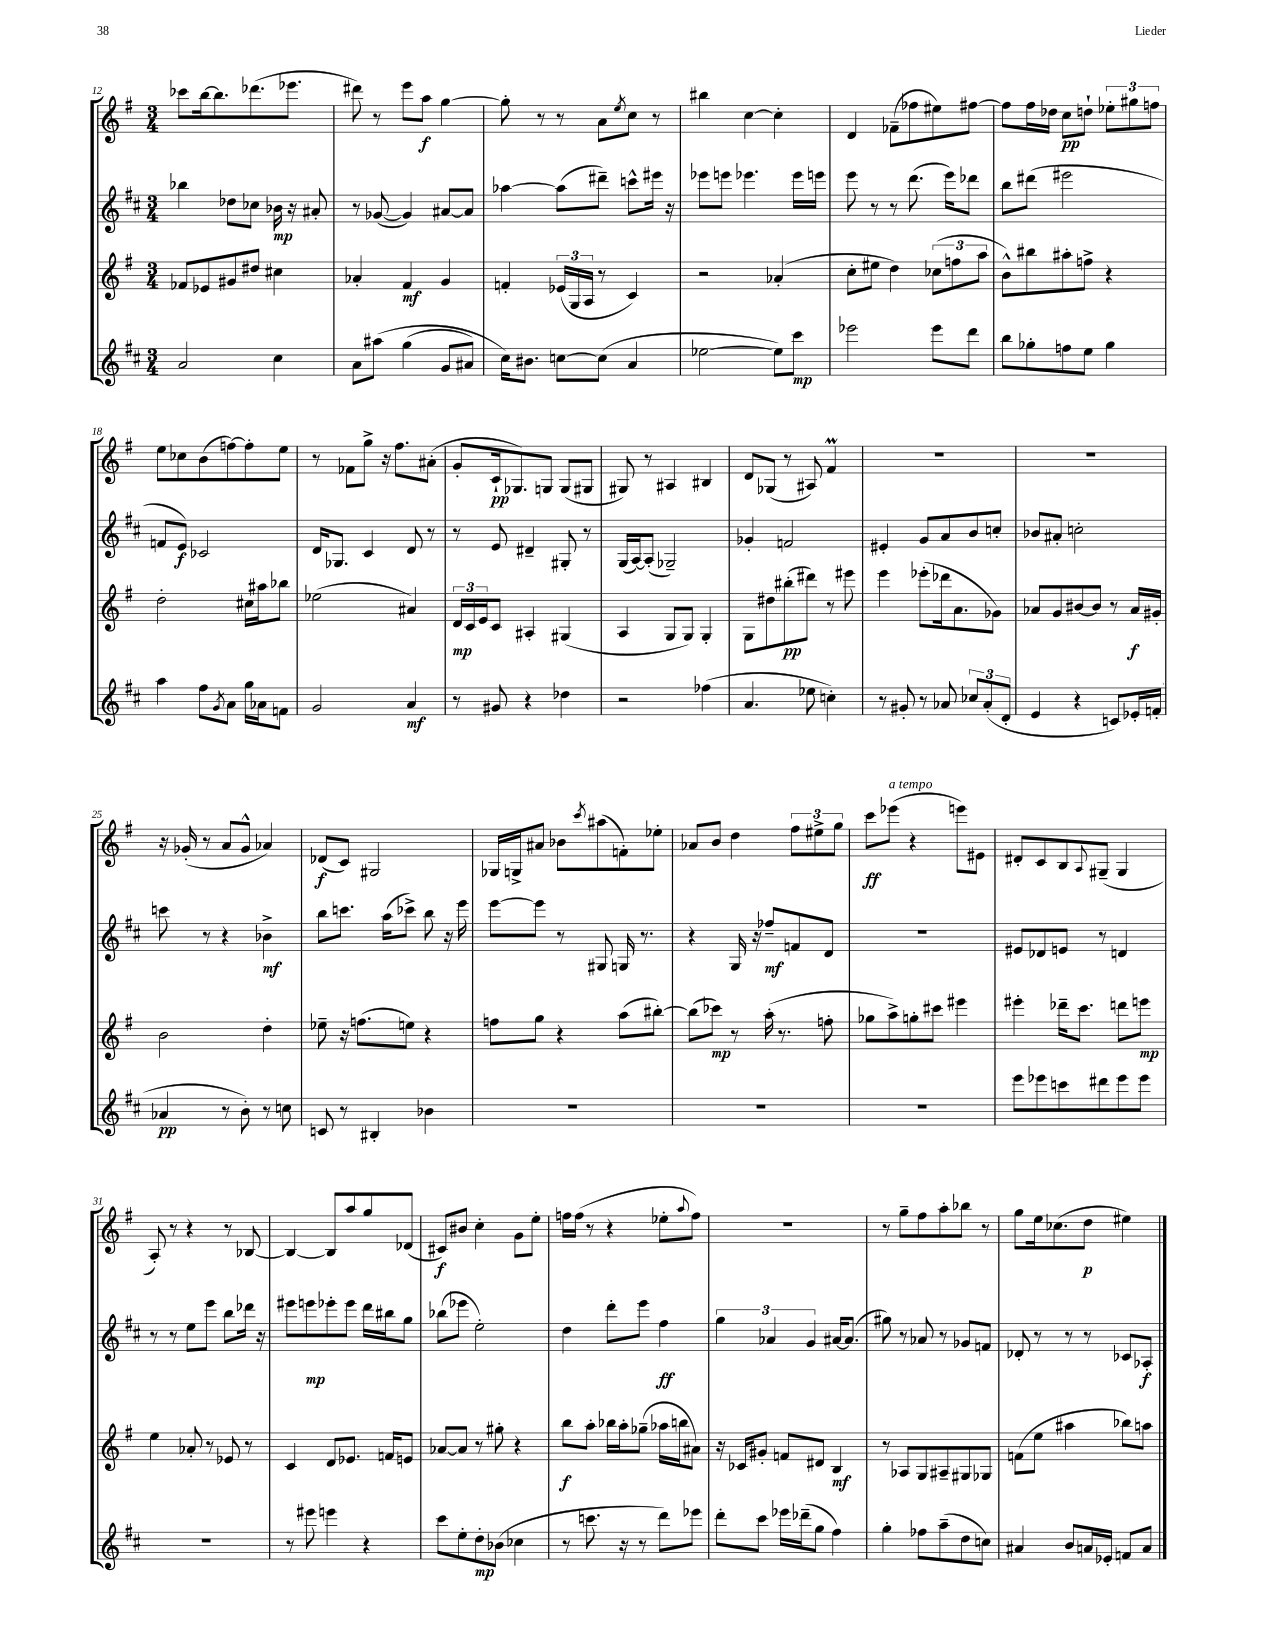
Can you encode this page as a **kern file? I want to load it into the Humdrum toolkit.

**kern	**kern	**kern	**kern
*staff4	*staff3	*staff2	*staff1
*clefG2	*clefG2	*clefG2	*clefG2
*k[f#c#]	*k[f#]	*k[f#c#]	*k[f#]
*M3/4	*M3/4	*M3/4	*M3/4
2a	8f-	4bb-	8ccc-
.	8e-	.	[16bb
.	.	.	8.bb]
.	8g#	8dd-	.
.	8dd#	8cc-	(8.ddd-
4cc#	4cc#	16b-	.
.	.	16r	8.eee-
.	.	8a#'	.
=	=	=	=
8a	4a-'	8r	8ddd#)
&(8aa#	.	([8g-	8r
(4gg	4f#	4g-])	8eee
.	.	.	8aa
8g	4g	[8a#	[4gg
8a#)	.	8a#]	.
=	=	=	=
16cc#&)	4f'	[4aa-	8gg']
8.b#	.	.	.
.	.	.	8r
[8cc	(24e-	(8aa-]	8r
.	24G	.	.
.	24A	.	.
(8cc]	8r	8ddd#~)	8a
.	.	.	8qee
4a	4c)	8ccc^^	8cc
.	.	16eee#	8r
.	.	16r	.
=	=	=	=
[2ee-	2r	8eee-	4bb#
.	.	8eee	.
.	.	4.eee-	[4cc
8ee-])	(4a-'	.	4cc']
8ccc#	.	16eee-	.
.	.	16eee	.
=	=	=	=
2eee-	8cc'	8eee	4d
.	8ee#	8r	.
.	4dd)	8r	(8f-~
.	.	(8.ddd	8ff-
8eee-	(12cc-	.	8ee#)
.	.	16eee)	.
.	12ff	.	.
8ddd	.	8ddd-	[8ff#
.	12aa	.	.
=	=	=	=
8bb	8b^^)	8bb	8ff#]
8gg-'	8bb#	(8ddd#	16ff#
.	.	.	16dd-
8ff	8aa#'	2eee#	8cc
8ee	8ff^	.	8dd`
4gg-	4r	.	12ee-'
.	.	.	12gg#
.	.	.	12ff
=	=	=	=
4aa	2dd'	8f	8ee
.	.	8e)	8cc-
8ff#	.	2c-	(8b
8qg	.	.	.
8a	.	.	[8ff)
16gg	16cc#	.	8ff']
16a-	16aa#	.	.
8f	8bb-	.	8ee
=	=	=	=
2g	(2ee-	16d	8r
.	.	8.G-	.
.	.	.	8f-
.	.	4c#	8gg^
.	.	.	16r
.	.	.	8.ff#
4a	4a#)	8d	.
.	.	8r	(8a#'
=	=	=	=
8r	24d	8r	8g'
.	24c	.	.
.	24e	.	.
8g#	8c	8e	16c`
.	.	.	8.G-)
4r	4A#'	4d#~	.
.	.	.	8G
4dd-	(4G#	8G#'	(8G
.	.	8r	8G#
=	=	=	=
2r	4A	(16G	8G#)
.	.	[16A)	.
.	.	(8A']	8r
.	8G	2G-~)	4A#
.	8G)	.	.
(4ff-	4G'	.	4B#
=	=	=	=
4.a	8G	4g-'	8d
.	8dd#	.	(8G-
.	(8bb#'	2f	8r
8ee-	8ddd#)	.	8A#)
4cc')	8r	.	4f#
.	8eee#	.	.
=	=	=	=
8r	4eee	4e#'	2.r
8g#'	.	.	.
8r	(8eee-'	8g	.
8a-	16ddd-	8a	.
.	8.a	.	.
12cc-	.	8b	.
(12a-'	.	.	.
.	8g-)	8cc'	.
12d'	.	.	.
=	=	=	=
4e	8a-	8b-	2.r
.	8g	8a#'	.
4r	[8b#	2cc'	.
.	8b#]	.	.
8c)	8r	.	.
16e-'	16a-	.	.
(16f'	16g#'	.	.
=	=	=	=
4a-	2b	8ccc	16r
.	.	.	(16g-'
.	.	8r	8r
8r	.	4r	8a
8b')	.	.	8g-^^
8r	4dd'	4b-^	4a-)
8cc	.	.	.
=	=	=	=
8c	8ee-~	8bb	(8d-
8r	16r	8.ccc	8c)
.	(8.ff	.	.
4B#'	.	.	2G#
.	.	(16aa	.
.	8ee)	8ccc-^)	.
4b-	4r	8bb	.
.	.	16r	.
.	.	16eee	.
=	=	=	=
2.r	8ff	[8eee	16G-
.	.	.	16G^
.	8gg	8eee]	8a#
.	4r	8r	8b-
.	.	.	8qccc
.	.	8G#	(8aa#
.	(8aa	16G	8f')
.	.	8.r	.
.	[8bb#')	.	8ee-'
=	=	=	=
2.r	(8bb#]	4r	8a-
.	8ccc-)	.	8b
.	8r	16G	4dd
.	.	16r	.
.	(16aa'	8ff-~	.
.	8.r	.	.
.	.	8f	12ff#
.	.	.	12ee#^
.	8ff'	8d	.
.	.	.	12gg
=	=	=	=
2.r	8gg-	2.r	8ccc
.	8aa^)	.	(8eee-
.	8gg'	.	4r
.	8ccc#	.	.
.	4eee#	.	8eee)
.	.	.	8e#
=	=	=	=
8eee	4eee#'	8e#	8d#'
8eee-	.	8d-	8c
8ccc	16ddd-~	8e	8B
.	8.ccc	.	.
.	.	.	8qqA
8ddd#	.	8r	(8G#~
8eee-	8ddd	4d	4G#
8eee-	8eee	.	.
=	=	=	=
2.r	4ee	8r	8A')
.	.	8r	8r
.	8a-'	8ee	4r
.	8r	8eee	.
.	8e-	8bb	8r
.	8r	16ddd-	[8B-
.	.	16r	.
=	=	=	=
8r	4c	8eee#	4B-_
8eee#	.	8eee	.
4eee	8d	8eee-'	8B-]
.	8.e-	8eee-	8aa
4r	.	16ddd	8gg
.	16f	16bb#	.
.	8e	8gg	(8d-
=	=	=	=
8ccc#	[8a-	(8bb-	8c#)
8ee'	8a-]	8eee-	8b#
8dd'	8r	2ee')	4cc'
(8b-	8gg#'	.	.
4cc-	4r	.	8g
.	.	.	8ee'
=	=	=	=
8r	8bb	4dd	16ff
.	.	.	(16ff
8.ccc	8aa'	.	8r
.	16bb-	8ddd'	4r
16r	16aa'	.	.
8r	(8gg-~	8eee	.
8ddd)	16aa-	4ff#	8ee-'
.	16bb	.	.
.	.	.	8qqaa
8eee-	8a#)	.	8ff)
=	=	=	=
8ddd'	16r	6gg	2.r
.	16c-	.	.
8ccc#	8g#'	.	.
.	.	6a-	.
16eee-	8f	.	.
(16ddd-~	.	.	.
.	.	6g	.
8gg	8d#	.	.
4ff#)	4B	[16a#	.
.	.	(8.a#]	.
=	=	=	=
4gg'	8r	8gg#)	8r
.	8A-	8r	8gg~
8ff-	8G	8a-	8ff#
(8aa~	8A#~	8r	8aa'
8dd	8G#	8g-	8bb-
8cc)	8G-	8f	8r
=	=	=	=
4a#	(8f	8d-'	8gg
.	8ee	8r	16ee
.	.	.	(8.cc-
8b	4aa#	8r	.
16a	.	8r	8dd
16e-'	.	.	.
8f	8bb-)	8c-	4ee#)
8a	8aa	8A-'	.
==	==	==	==
*-	*-	*-	*-
